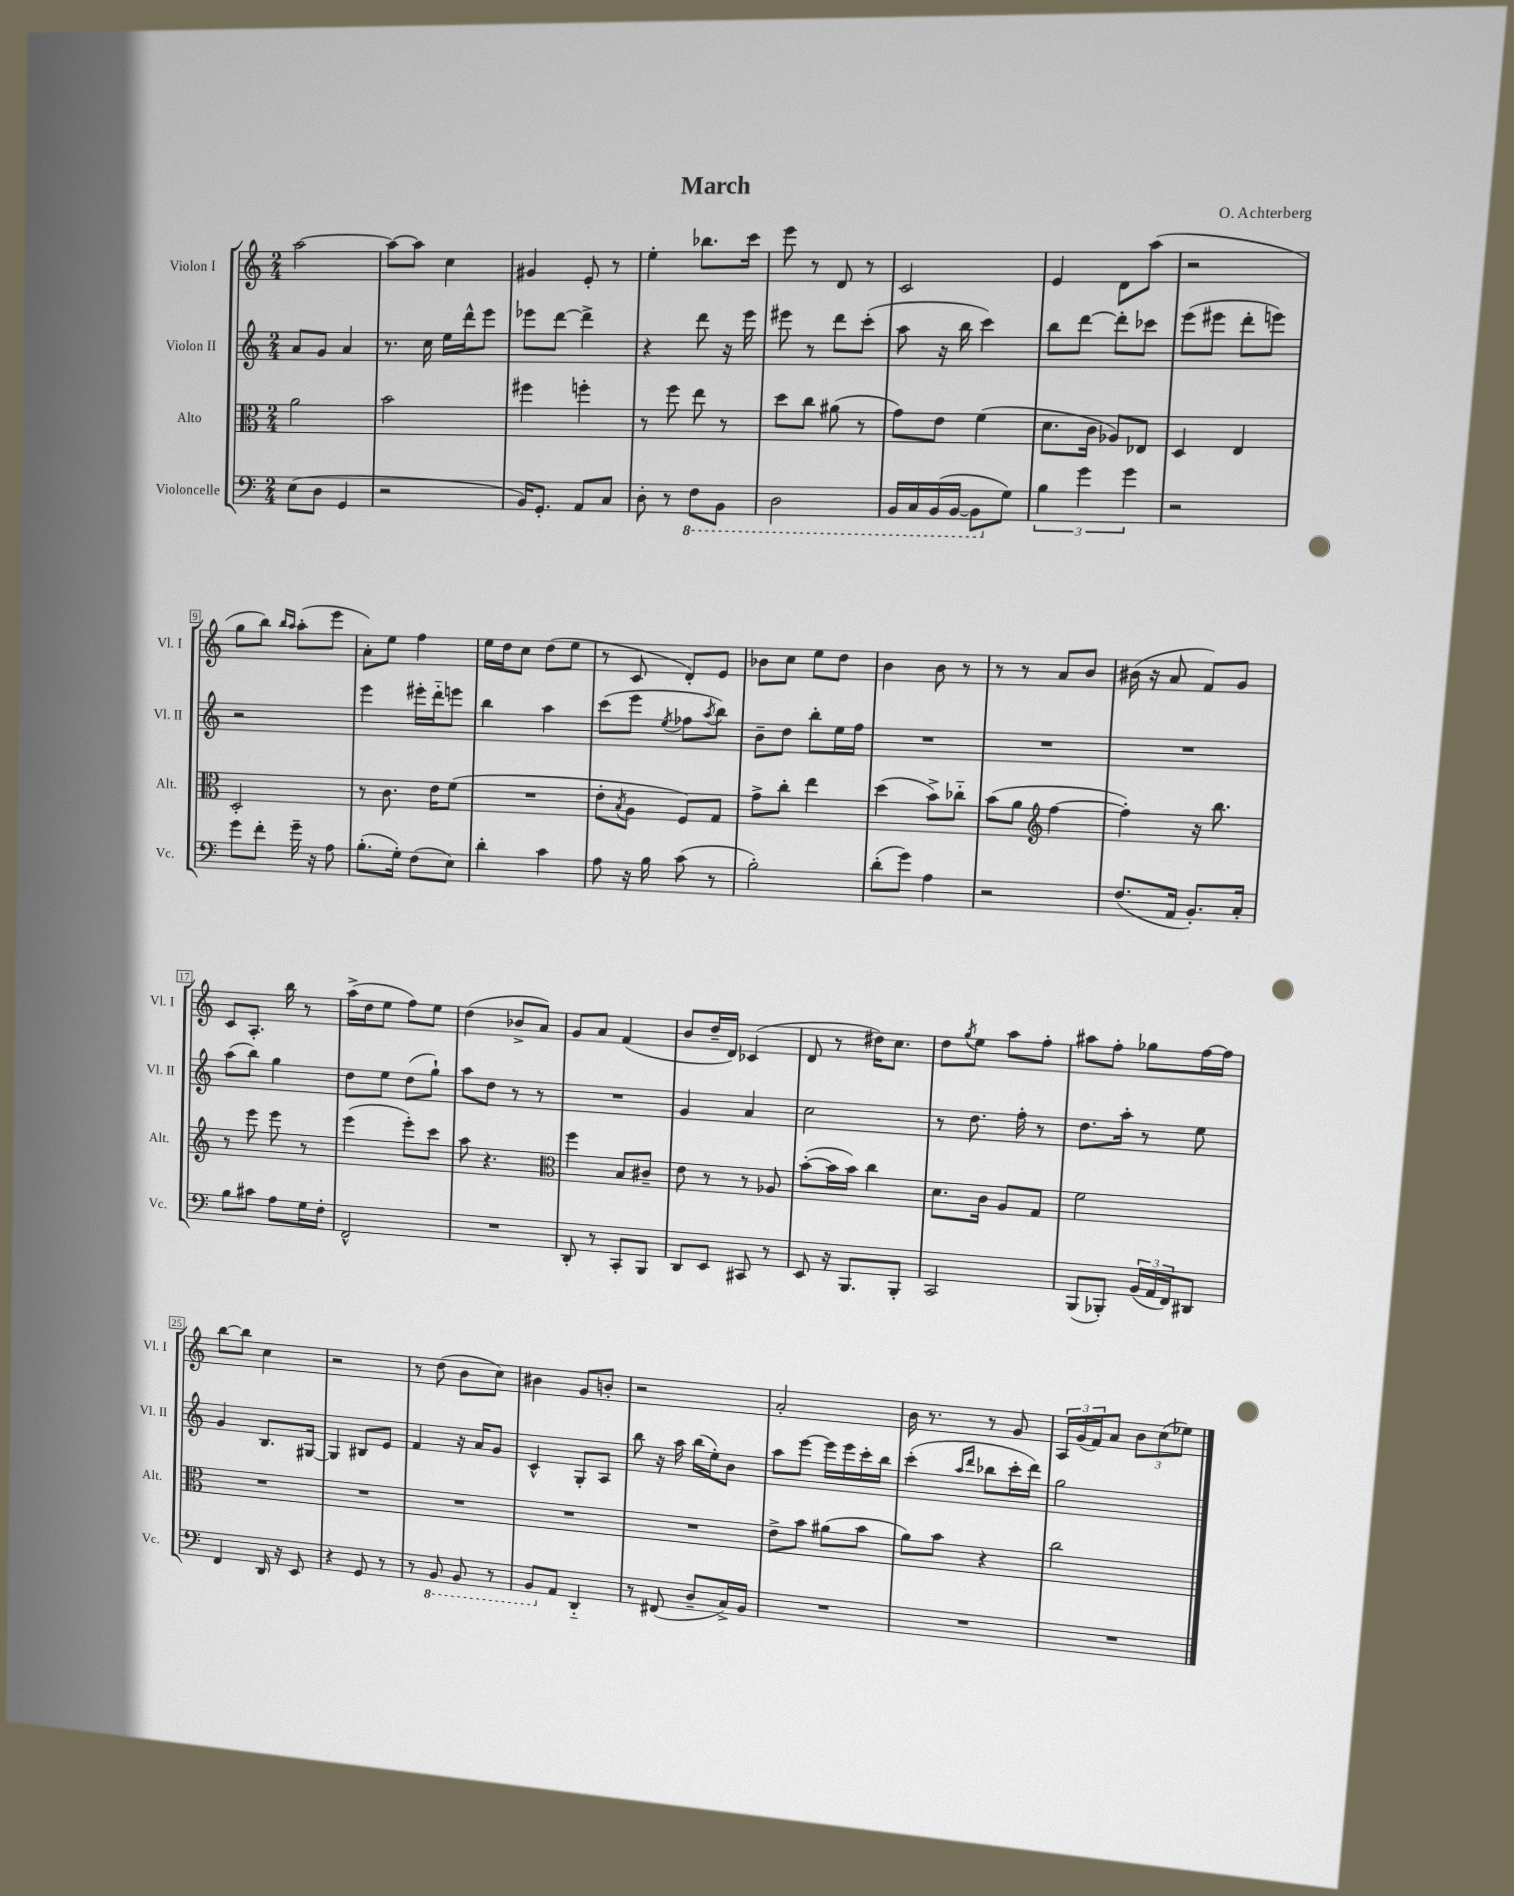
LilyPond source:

\header { title = "March" composer = "O. Achterberg" }
<<
\new StaffGroup <<
\new Staff = "s0" \with { instrumentName = "Violon I" shortInstrumentName = "Vl. I" } {
    \clef treble \key c \major \numericTimeSignature \time 2/4
    a''2~ |
    a''8~ a''8 c''4 |
    gis'4 e'8-. r8 |
    e''4-. bes''8. c'''16 |
    e'''8 r8 d'8 r8 |
    c'2 |
    e'4 d'8 a''8( |
    r2 |
    g''8 b''8) \grace { b''16 a''16 } a''8-.( e'''8 |
    a'8-.) e''8 f''4 |
    e''16 d''16 c''8 d''8( e''8 |
    r8 c'8 d'8-.) e'8 |
    bes'8 c''8 e''8 d''8 |
    b'4 b'8 r8 |
    r8 r8 a'8 b'8 |
    bis'16( r16 a'8 f'8) g'8 |
    c'8 a8.-. b''16 r8 |
    a''16->( d''16 e''8 f''8) e''8 |
    d''4( bes'8-> a'8) |
    g'8 a'8 f'4( |
    b'8 d''16-- d'16) ces'4( |
    d'8 r8 dis''16) c''8. |
    d''8 \acciaccatura { g''8 } e''8 a''8 f''8-. |
    ais''8 f''8-. ges''8 f''16~ f''16 |
    b''8~ b''8 c''4 |
    r2 |
    r8 d''8( b'8 c''8) |
    bis'4 g'8 b'8-. |
    r2 |
    a'2-. |
    b'16 r8. r8 g'8 |
    \tuplet 3/2 { a16 g'16( f'16) } a'8 \tuplet 3/2 { b'8 c''8( ees''8) } \bar "|." |
}
\new Staff = "s1" \with { instrumentName = "Violon II" shortInstrumentName = "Vl. II" } {
    \clef treble \key c \major \numericTimeSignature \time 2/4
    a'8 g'8 a'4 |
    r8. c''16 e''16 d'''16-^ e'''8 |
    ees'''8 d'''8~ d'''4-> |
    r4 d'''8 r16 e'''16 |
    eis'''8 r8 d'''8 c'''8-.( |
    a''8 r16 b''16 c'''4) |
    b''8 d'''8~ d'''8-. ces'''8 |
    e'''8( eis'''8 d'''8-. e'''8) |
    r2 |
    e'''4 eis'''16-. d'''16-_ e'''8 |
    b''4 a''4 |
    c'''8( e'''8 \acciaccatura { e''8 } fes''8 \acciaccatura { a''8 } b''8) |
    b'8-- d''8 b''8-. e''16 f''16 |
    R2 |
    R2 |
    R2 |
    a''8( b''8) g''4 |
    d''8 e''8 d''8( g''8-!) |
    a''8 d''8 r8 r8 |
    R2 |
    g'4 a'4 |
    c''2 |
    r8 d''8. f''16-. r8 |
    d''8. a''16-. r8 e''8 |
    g'4 b8. gis16~ |
    gis4 bis8 e'8 |
    f'4 r16 a'16 g'8 |
    c'4-^ g8-. a8 |
    b''8 r16 a''16 b''16( e''16-.) b'8 |
    a''8 e'''8~ e'''16 e'''16 c'''16-. b''16 |
    c'''4-.( \grace { a''16 d'''16 } bes''8 c'''16-. d'''16) |
    g''2 \bar "|." |
}
\new Staff = "s2" \with { instrumentName = "Alto" shortInstrumentName = "Alt." } {
    \clef alto \key c \major \numericTimeSignature \time 2/4
    a'2 |
    b'2 |
    fis''4 f''4-. |
    r8 f''8 e''8 r8 |
    d''8 c''8 ais'8( r8 |
    g'8) e'8 f'4( |
    d'8. c'16 aes8) ees8 |
    d4 e4 |
    d2-. |
    r8 c'8. e'16 f'8( |
    R2 |
    e'8-. \acciaccatura { b8 } a8 f8) g8 |
    g'8-> c''8-. e''4 |
    d''4( b'8->) ces''8-_ |
    b'8( a'8 \clef treble f''4~ |
    f''4-.) r16 b''8. |
    r8 e'''8 e'''8 r8 |
    e'''4( e'''8-.) c'''8 |
    a''8 r4. |
    \clef alto f''4 b8 cis'8-- |
    e'8 r8 r8 aes8 |
    b'8~-.( b'16 b'16) c''4 |
    d'8. c'16 a8 g8 |
    f'2 |
    R2 |
    R2 |
    R2 |
    R2 |
    R2 |
    e'8-> b'8 ais'8( b'8 |
    a'8) b'8 r4 |
    c''2 \bar "|." |
}
\new Staff = "s3" \with { instrumentName = "Violoncelle" shortInstrumentName = "Vc." } {
    \clef bass \key c \major \numericTimeSignature \time 2/4
    e8( d8 g,4 |
    r2 |
    b,16) g,8.-. a,8 c8 |
    d8-. r8 \ottava #-1 f,8 b,,8 |
    d,2 |
    b,,16 c,16 b,,16( b,,16~ b,,8 \ottava #0 g8) |
    \tuplet 3/2 { b4 g'4 g'4 } |
    r2 |
    g'8 f'8-. g'16-- r16 a8 |
    b8.-.( g16-.) f8( e8) |
    d'4-. c'4 |
    a8 r16 b16 c'8( r8 |
    b2-.) |
    d'8-.( g'8) a4 |
    r2 |
    f8.( a,16 b,8.-.) c16-. |
    b8 cis'8 a8 g16 f16-. |
    f,2-^ |
    R2 |
    d,8-. r8 c,8-. b,,8 |
    d,8 e,8 cis,8 r8 |
    e,8 r16 b,,8. b,,8-. |
    c,2 |
    b,,8( bes,,8-.) \tuplet 3/2 { b,16( a,16 f,16) } dis,8 |
    f,4 d,16 r16 e,8 |
    r4 g,8 r8 |
    r8 \ottava #-1 b,,8 b,,8 r8 |
    b,,8 \ottava #0 a,8 d,4-_ |
    r8 fis,8( d8-- c16->) b,16 |
    R2 |
    R2 |
    R2 \bar "|." |
}
>>
>>
\layout { \context { \Score \override BarNumber.stencil = #(make-stencil-boxer 0.1 0.3 ly:text-interface::print) } }
